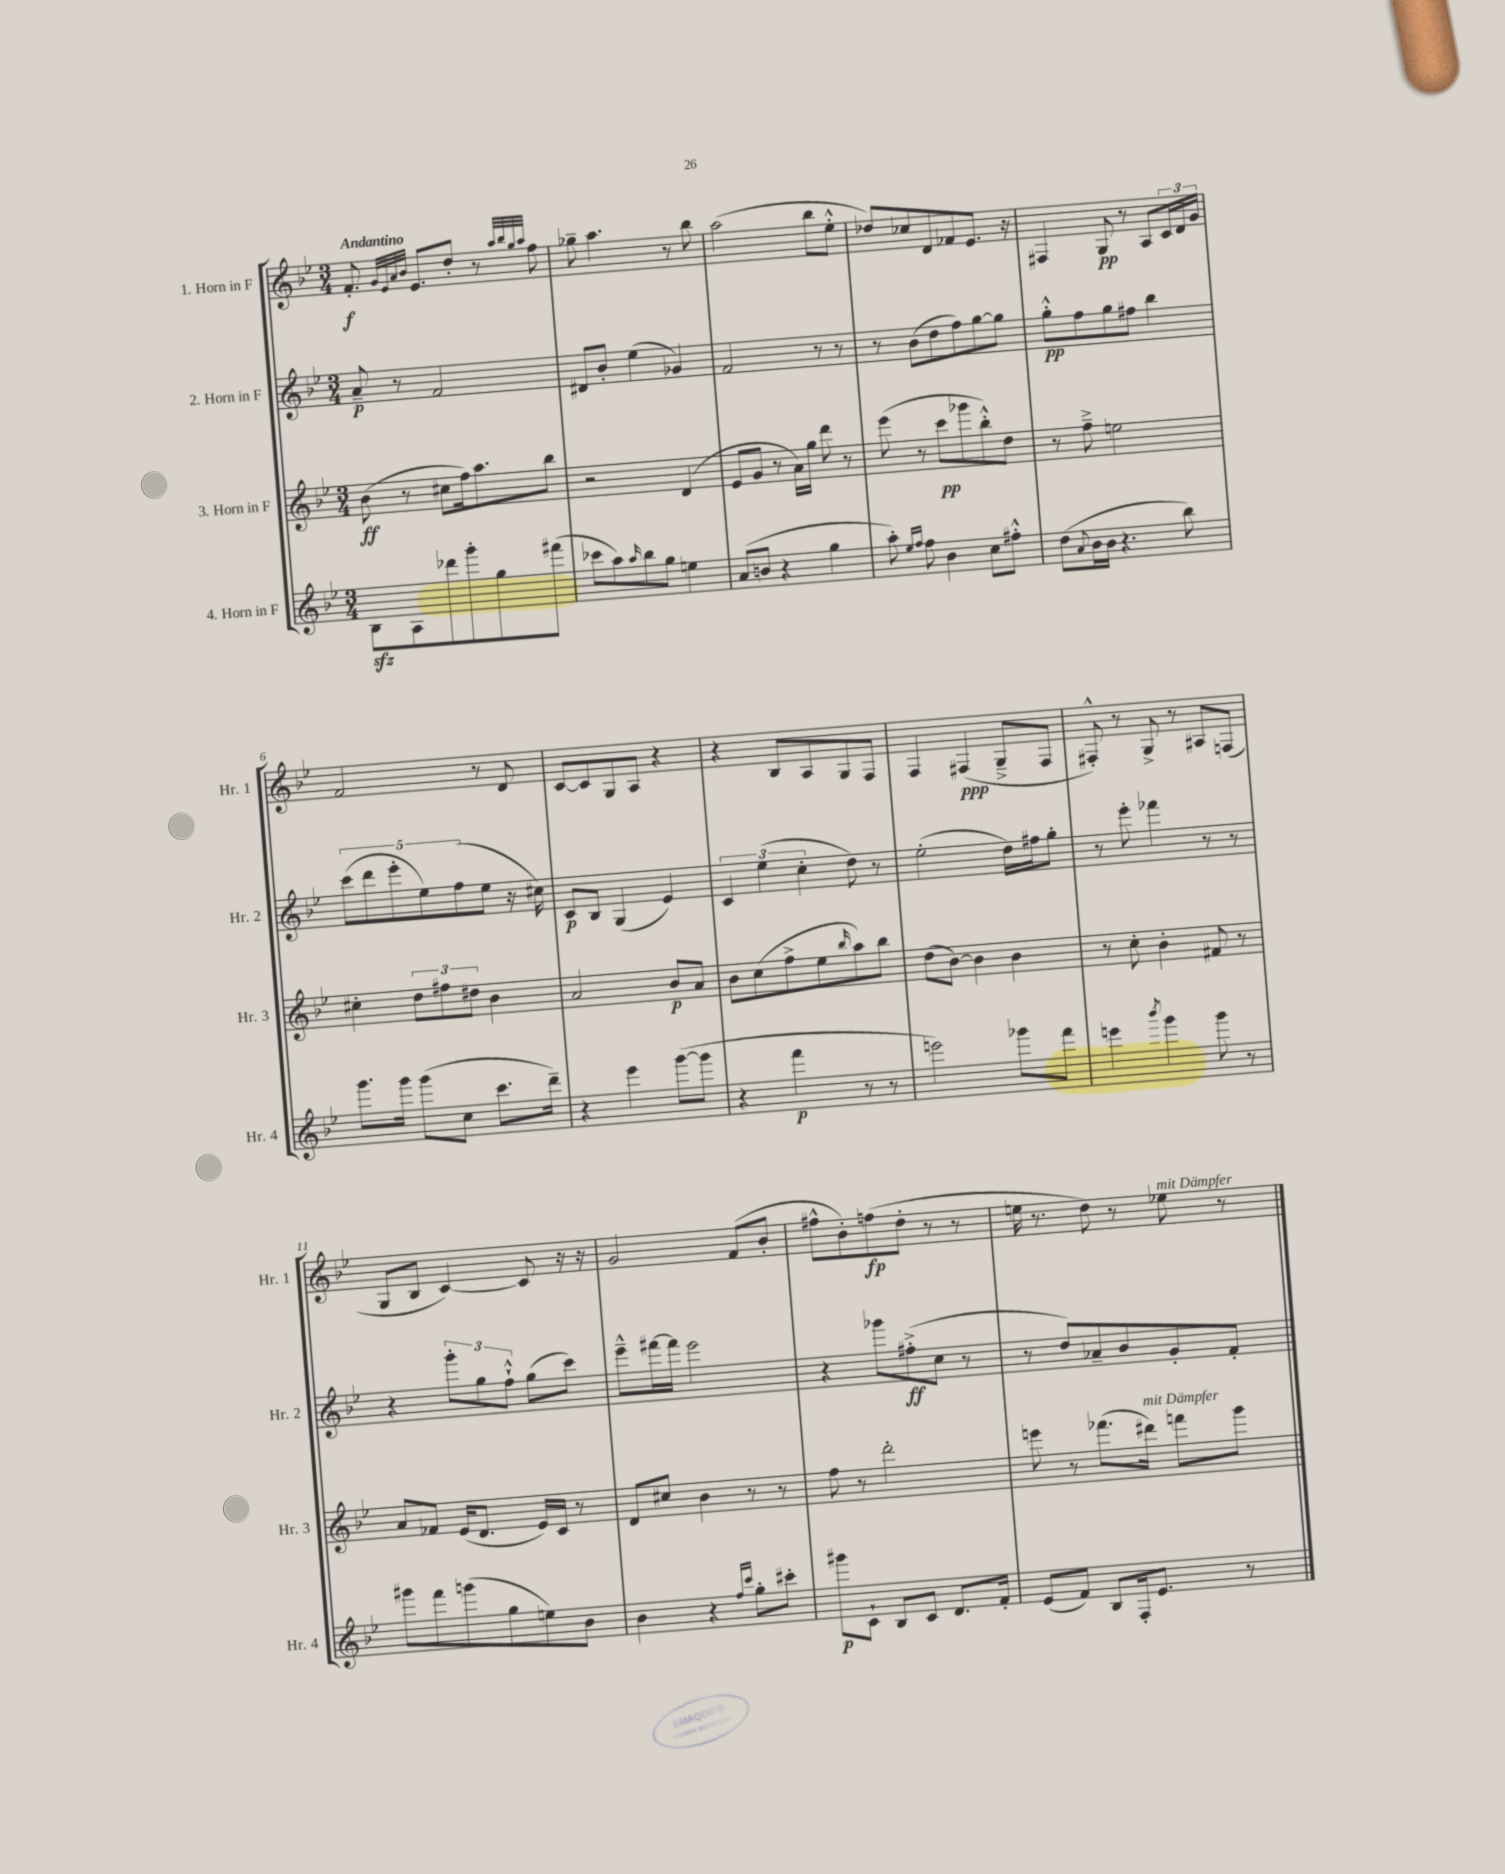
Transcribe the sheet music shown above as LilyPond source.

<<
\new StaffGroup <<
\new Staff = "s0" \with { instrumentName = "1. Horn in F" shortInstrumentName = "Hr. 1" } {
    \clef treble \key bes \major \numericTimeSignature \time 3/4 \tempo "Andantino"
    f'8.-.\f \grace { g'32 ees'32 a'32 bes'32 } ees'8. d''8-. r8 \grace { a''32 bes''32 g''32 a''32 } f''8 |
    ges''8-- a''4. r8 bes''8 |
    a''2( bes''8 ees''8-.-^ |
    des''8) ces''8 d'8 fes'8 ees'8. r16 |
    fis4 g8\pp r8 a8 \tuplet 3/2 { c'16 d'16 g'16 } |
    f'2 r8 d'8 |
    c'8~ c'8 g8 a8 r4 |
    r4 bes8 a8 g8 f8 |
    f4 fis4\ppp( g8---> fis8 |
    fis8-.-^) r8 g8-> r8 ais8 f8( |
    g8 bes8 c'4~) c'8 r16 r16 |
    g'2 f'8( bes'8-. |
    fis''8-^ bes'8-.) f''8\fp( d''8-. r8 r8 |
    e''16 r8. d''8) r8 ees''8^\markup { \italic "mit Dämpfer" } r8 \bar "|." |
}
\new Staff = "s1" \with { instrumentName = "2. Horn in F" shortInstrumentName = "Hr. 2" } {
    \clef treble \key bes \major \numericTimeSignature \time 3/4
    a'8--\p r8 f'2 |
    dis'8 bes'8-. ees''4( ges'4) |
    f'2 r8 r8 |
    r8 bes'8( d''8 f''8) g''8~ g''8 |
    g''8-.-^\pp f''8 g''8 fis''8 bes''4 |
    \tuplet 5/4 { c'''8( d'''8 ees'''8-. ees''8) f''8( } ees''8 r16 cis''16) |
    c'8\p bes8 g4( ees'4) |
    \tuplet 3/2 { c'4 ees''4( c''4-. } d''8) r8 |
    ees''2-.( d''16) fis''16 g''8-. |
    r8 ees'''8-. fes'''4 r8 r8 |
    r4 \tuplet 3/2 { g'''8-. g''8 f''8-!-^ } g''8( c'''8) |
    ees'''8---^ fis'''16~ fis'''16 ees'''2 |
    r4 ges'''8 fis''8-.->\ff( c''8 r8 |
    r8 d''8) aes'8-- bes'8 g'8-. f'8-. \bar "|." |
}
\new Staff = "s2" \with { instrumentName = "3. Horn in F" shortInstrumentName = "Hr. 3" } {
    \clef treble \key bes \major \numericTimeSignature \time 3/4
    bes'8\ff( r8 cis''8 f''16) a''8. bes''8 |
    r2 d'4( |
    ees'8 g'8 r8 a'16) g''16 d'''8 r8 |
    ees'''8( r8 c'''8\pp ges'''8 bes''8-.-^) d''8 |
    r8 f''8---> e''2 |
    cis''4-. \tuplet 3/2 { d''8 fis''8 dis''8 } bes'4 |
    a'2 bes'8\p a'8 |
    bes'8 c''8( f''8-> ees''8 \grace { bes''16 } a''8) bes''8 |
    d''8( bes'8~) bes'4 bes'4 |
    r8 c''8-. bes'4-. fis'8 r8 |
    a'8 fes'8 ees'16( d'8. ees'16) c'16 r8 |
    d'8 cis''8 bes'4 r8 r8 |
    f''8 r8 d'''2-. |
    e'''8 r8 fes'''8.( dis'''16^\markup { \italic "mit Dämpfer" }) f'''8 g'''8 \bar "|." |
}
\new Staff = "s3" \with { instrumentName = "4. Horn in F" shortInstrumentName = "Hr. 4" } {
    \clef treble \key bes \major \numericTimeSignature \time 3/4
    bes8\sfz a8 des'''8 g'''8-. g''8 fis'''8( |
    ces'''8 a''8) \grace { a''16 } bes''8 g''8 e''4 |
    a'8( b'8 r4 g''4 |
    a''8-.) \grace { ees''16 f''16 } f''8 bes'4 c''8 fis''8-.-^ |
    d''8( \appoggiatura { a'8 } bes'16 bes'16 r4. bes''8) |
    g'''8. g'''16 g'''8( c''8 c'''8. d'''16--) |
    r4 ees'''4 g'''8~( g'''8 |
    r4 f'''4\p r8 r8 |
    e'''2) ges'''8 f'''8 |
    e'''4 \acciaccatura { bes'''8 } g'''4 g'''8 r8 |
    gis'''8 f'''8 g'''8( g''8 e''8) bes'8 |
    bes'4 r4 \grace { f''16 c'''16 } g''8-. cis'''8-. |
    gis'''8\p c'8-! bes8 c'8 d'8. f'16-. |
    ees'8( f'8) bes8 f16-. ees'8. r8 \bar "|." |
}
>>
>>
